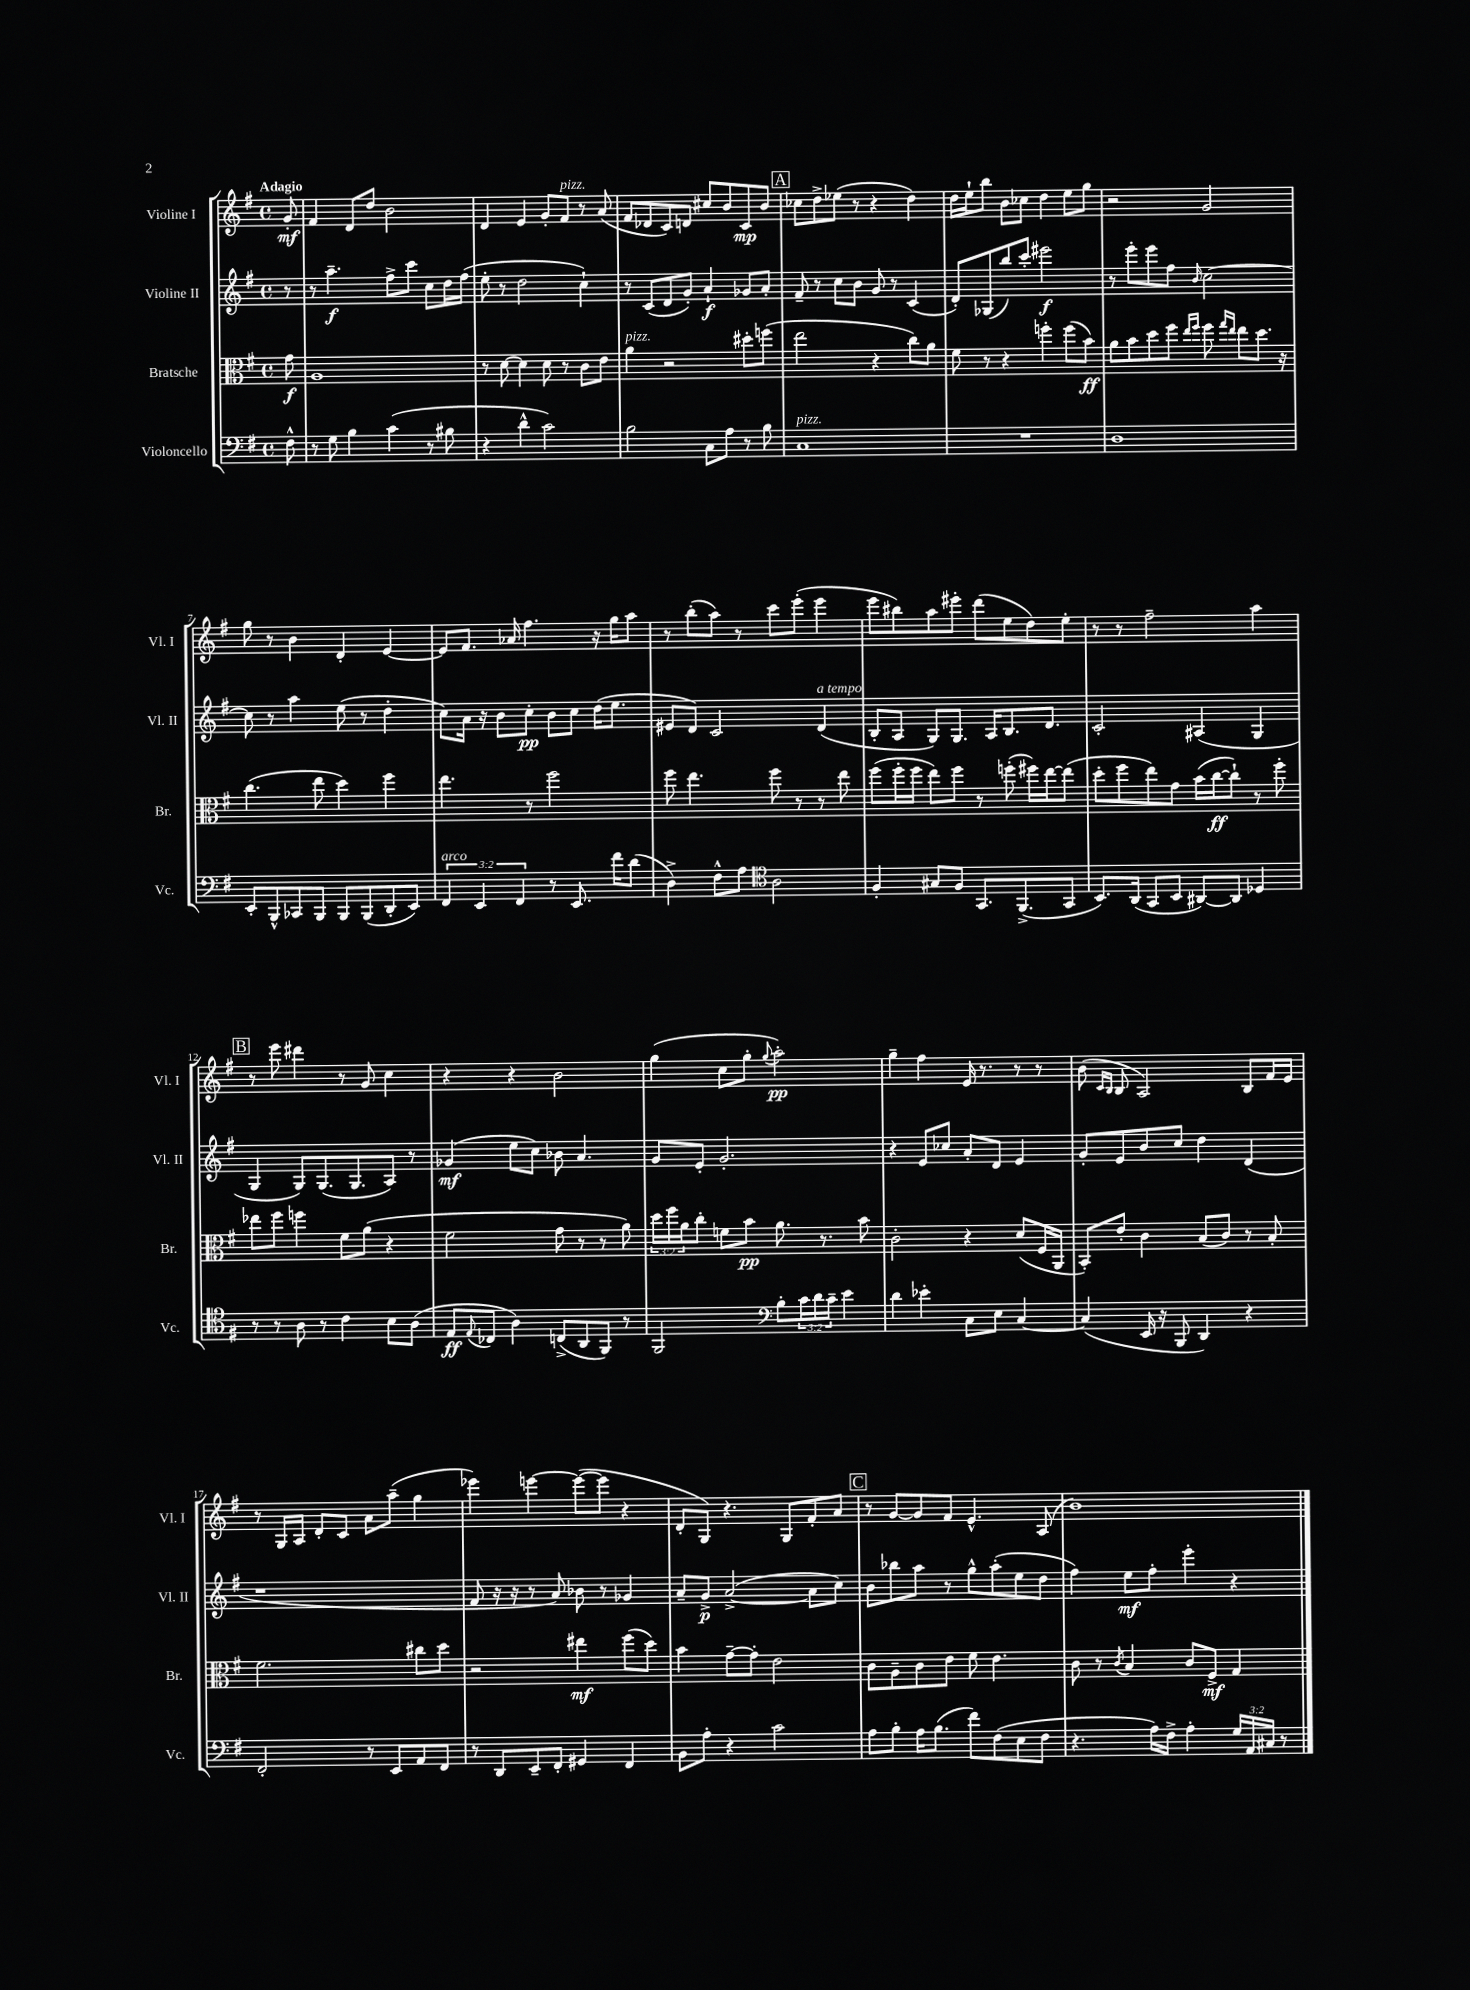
<<
\new StaffGroup <<
\new Staff = "s0" \with { instrumentName = "Violine I" shortInstrumentName = "Vl. I" } {
    \clef treble \key g \major \defaultTimeSignature \time 4/4 \partial 8 \tempo "Adagio"
    g'8-.\mf |
    fis'4 d'8 d''8 b'2 |
    d'4 e'4 g'8-. fis'8^\markup { \italic "pizz." } r8 a'8( |
    fis'8 des'8 c'8) d'8 cis''8 b'8 c'8\mp b'8 |
    \mark \markup { \box "A" } ces''8 d''8-> ees''8( r8 r4 d''4) |
    d''16 e''16-! b''8 b'8 ces''8 d''4 e''8 g''8 |
    r2 g'2 |
    g''8 r8 b'4 d'4-. e'4~ |
    e'8 fis'8. aes'16 fis''4. r16 g''16 a''8 |
    r8 b''8-.( a''8) r8 c'''8 e'''8-.( e'''4 |
    e'''8 bis''8) a''8 eis'''8-. d'''8( e''8 d''8) e''8-. |
    r8 r8 fis''2-- a''4 |
    \mark \markup { \box "B" } r8 e'''8 dis'''4 r8 g'8 c''4 |
    r4 r4 b'2 |
    g''4( c''8 g''8-. \appoggiatura { g''8 } a''2-.\pp) |
    g''4-- fis''4 e'16 r8. r8 r8 |
    b'8( \grace { c'16 b16 } b8 a2) b8 fis'16 e'16 |
    r8 g16 a16 d'8-. c'8 a'8 a''8--( g''4 |
    ees'''4) e'''4~ e'''8~( e'''8 r4 |
    d'8-. g8) r4. g8 fis'8-. a'8 |
    \mark \markup { \box "C" } r8 g'8~ g'8 fis'8 e'4.-^ a8( |
    b'1) \bar "|." |
}
\new Staff = "s1" \with { instrumentName = "Violine II" shortInstrumentName = "Vl. II" } {
    \clef treble \key g \major \defaultTimeSignature \time 4/4 \partial 8
    r8 |
    r8 a''4.--\f fis''8-> c'''8 c''8 d''16 fis''16( |
    e''8-. r8 d''2 c''4-!) |
    r8 c'8( d'8 g'8-.) a'4-!\f ges'8 a'8-. |
    \mark \markup { \box "A" } fis'8-- r8 c''8 b'8 g'8 r8 c'4( |
    d'8-.) ges8( b''8) c'''8-. eis'''2\f |
    r8 e'''8-. e'''8 fis''8 \grace { b'16 } c''2~ |
    c''8 r8 a''4 e''8( r8 d''4-. |
    c''8) a'16 r16 b'8 c''8-.\pp b'8 c''8 d''16( e''8. |
    eis'8 d'8) c'2 d'4^\markup { \italic "a tempo" }( |
    b8-. a8 g8) g8. a16 b8. d'8. |
    c'2-. ais4( g4 |
    \mark \markup { \box "B" } g4 g8) g8.( g8. a8) r8 |
    ges'4\mf( e''8 c''8) bes'8 a'4. |
    g'8 e'8-. g'2.-. |
    r4 e'8 ces''8 a'8-. d'8 e'4 |
    g'8-. e'8 b'8 c''8 d''4 d'4( |
    r1 |
    fis'8 r16 r16 r8 a'8) bes'8 r8 ges'4 |
    a'8-- g'8->\p a'2~->( a'8 c''8) |
    \mark \markup { \box "C" } b'8 bes''8 a''8 r8 g''8-^ a''8-.( e''8 d''8 |
    fis''4) e''8\mf fis''8-. e'''4-. r4 \bar "|." |
}
\new Staff = "s2" \with { instrumentName = "Bratsche" shortInstrumentName = "Br." } {
    \clef alto \key g \major \defaultTimeSignature \time 4/4 \override Staff.TupletNumber.text = #tuplet-number::calc-fraction-text \partial 8
    g'8\f |
    a1 |
    r8 d'8~ d'4 d'8 r8 c'8 e'8 |
    a'4^\markup { \italic "pizz." } r2 dis''8-. f''8( |
    \mark \markup { \box "A" } e''2 r4 c''8) a'8 |
    fis'8 r8 r4 f''4-. f''8( b'8\ff) |
    a'8 b'8 d''8 fis''8 \grace { e''16 fis''16 } fis''8 \grace { g''16 e''16 } e''8 d''8. r16 |
    c''4.( e''8 d''4) fis''4 |
    e''4. r8 fis''2 |
    fis''8 e''4. fis''8 r8 r8 e''8 |
    fis''8( fis''16-. fis''16 e''8) fis''8 r8 f''8-.( fis''16) e''16~ e''8( |
    d''8-. fis''8 e''8) g'8 b'16( c''16~\ff c''8-!) r8 fis''8-. |
    \mark \markup { \box "B" } ees''8 fis''8 f''4 fis'8 a'8( r4 |
    fis'2 g'8 r8 r8 a'8) |
    \tuplet 3/2 { d''16 fis''16 a'16 } c''8-. f'8 b'8\pp a'8. r8. b'8 |
    c'2-. r4 d'8( fis16 a,16 |
    b,8-.) e'8-. c'4 b8( c'8) r8 b8-. |
    fis'2. cis''8 d''8 |
    r2 eis''4\mf fis''8( d''8) |
    b'4 g'8~-- g'8-. e'2 |
    \mark \markup { \box "C" } c'8 a8-- c'8 e'8 fis'8 e'4. |
    c'8 r8 \acciaccatura { c'8 } b4 c'8 fis8->\mf g4 \bar "|." |
}
\new Staff = "s3" \with { instrumentName = "Violoncello" shortInstrumentName = "Vc." } {
    \clef bass \key g \major \defaultTimeSignature \time 4/4 \override Staff.TupletNumber.text = #tuplet-number::calc-fraction-text \partial 8
    fis8-^ |
    r8 g8 b4 c'4( r8 bis8 |
    r4 d'4-^ c'2) |
    b2 c8 a8 r8 b8 |
    \mark \markup { \box "A" } c1^\markup { \italic "pizz." } |
    R1 |
    d1 |
    e,8-. b,,8-^ ces,8 b,,8 b,,8 b,,8( d,8-. e,8) |
    \tuplet 3/2 { fis,4^\markup { \italic "arco" } e,4 fis,4 } r8 e,8. fis'16 d'8( |
    d4->) fis8-^ a8 \clef tenor a2 |
    fis4-. gis8 fis8 g,8. fis,8.->( g,8 |
    b,8.) a,16( g,8 b,8 ais,8~) ais,8 des4 |
    \mark \markup { \box "B" } r8 r8 a8 r8 c'4 b8 a8( |
    e8\ff \appoggiatura { e8 } ces8 a4) c8->( a,8 fis,8) r8 |
    fis,2 \clef bass b8-. \tuplet 3/2 { c'16 d'16 c'16-- } e'4 |
    d'4 ees'4-. c8 e8 c4~ |
    c4( e,16 r16 b,,8 d,4) r4 |
    fis,2-. r8 e,8 a,8 fis,8 |
    r8 d,8 e,8-- fis,8-. gis,4 fis,4 |
    b,8 a8-. r4 c'2 |
    \mark \markup { \box "C" } a8 b8-. a16 b8.( fis'8) fis8( e8 fis8 |
    r4. a16) fis16-> a4-. \tuplet 3/2 { g16 a,16 cis16 } r8 \bar "|." |
}
>>
>>
